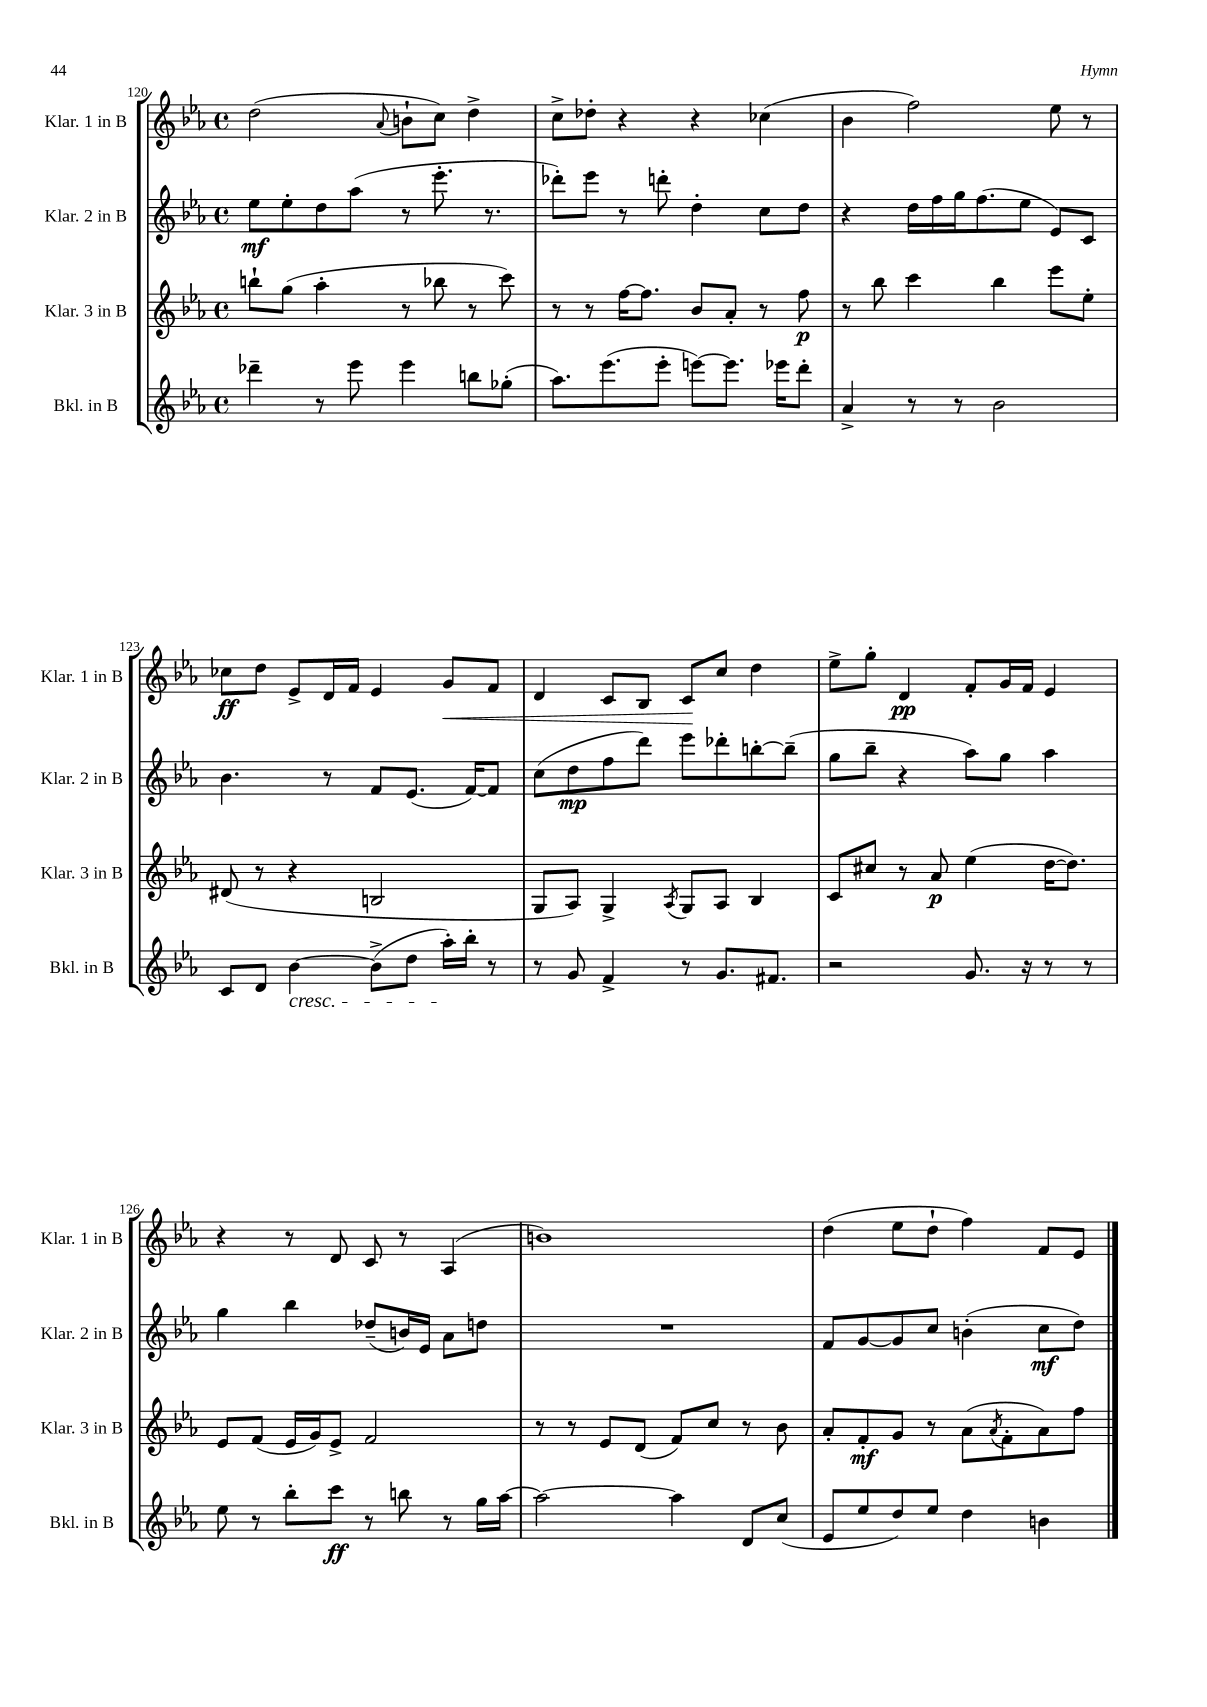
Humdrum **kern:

**kern	**kern	**kern	**kern
*staff4	*staff3	*staff2	*staff1
*clefG2	*clefG2	*clefG2	*clefG2
*k[b-e-a-]	*k[b-e-a-]	*k[b-e-a-]	*k[b-e-a-]
*M4/4	*M4/4	*M4/4	*M4/4
*met(c)	*met(c)	*met(c)	*met(c)
4ddd-~	8bb`	8ee-	(2dd
.	(8gg	8ee-'	.
8r	4aa-'	8dd	.
8eee-	.	(8aa-	.
.	.	.	8qqa-
4eee-	8r	8r	8b`
.	8bb-	8.eee-'	8cc)
8bb	8r	.	4dd^
.	.	8.r	.
(8gg-'	8ccc)	.	.
=	=	=	=
8.aa-)	8r	8ddd-')	8cc^
.	8r	8eee-	8dd-'
(8.eee-	.	.	.
.	[16ff	8r	4r
.	8.ff]	.	.
8eee-'	.	8ddd'	.
[8eee)	8b-	4dd'	4r
8.eee]	8a-'	.	.
.	8r	8cc	(4cc-
16eee-	.	.	.
8ddd'	8ff	8dd	.
=	=	=	=
4a-^	8r	4r	4b-
.	8bb-	.	.
8r	4ccc	16dd	2ff)
.	.	16ff	.
8r	.	16gg	.
.	.	(8.ff	.
2b-	4bb-	.	.
.	.	8ee-	.
.	8eee-	8e-)	8ee-
.	8ee-'	8c	8r
=	=	=	=
8c	(8d#	4.b-	8cc-
8d	8r	.	8dd
[4b-	4r	.	8e-^
.	.	8r	16d
.	.	.	16f
(8b-^]	2B	8f	4e-
8dd	.	(8.e-	.
16aa-')	.	.	8g
16bb-'	.	[16f)	.
8r	.	8f]	8f
=	=	=	=
8r	8G	(8cc	4d
8g	8A-)	8dd	.
4f^	4G^	8ff	8c
.	.	8ddd)	8B-
.	8qA-	.	.
8r	8G	8eee-	8c
8.g	8A-	8ddd-'	8cc
.	4B-	[8bb'	4dd
8.f#	.	.	.
.	.	(8bb~]	.
=	=	=	=
2r	8c	8gg	8ee-^
.	8cc#	8bb-~	8gg'
.	8r	4r	4d
.	8a-	.	.
8.g	(4ee-	8aa-)	8f'
.	.	8gg	16g
16r	.	.	16f
8r	[16dd	4aa-	4e-
.	8.dd])	.	.
8r	.	.	.
=	=	=	=
8ee-	8e-	4gg	4r
8r	(8f	.	.
8bb-'	16e-	4bb-	8r
.	16g)	.	.
8ccc	8e-^	.	8d
8r	2f	(8dd-~	8c
8bb	.	16b)	8r
.	.	16e-	.
8r	.	8a-	(4A-
16gg	.	8dd	.
[16aa-	.	.	.
=	=	=	=
2aa-_	8r	1r	1b)
.	8r	.	.
.	8e-	.	.
.	(8d	.	.
4aa-]	8f)	.	.
.	8cc	.	.
8d	8r	.	.
(8cc	8b-	.	.
=	=	=	=
8e-	8a-'	8f	(4dd
8ee-	8f'	[8g	.
8dd)	8g	8g]	8ee-
8ee-	8r	8cc	8dd`
4dd	(8a-	(4b'	4ff)
.	8qa-	.	.
.	8f'	.	.
4b	8a-)	8cc	8f
.	8ff	8dd)	8e-
==	==	==	==
*-	*-	*-	*-
